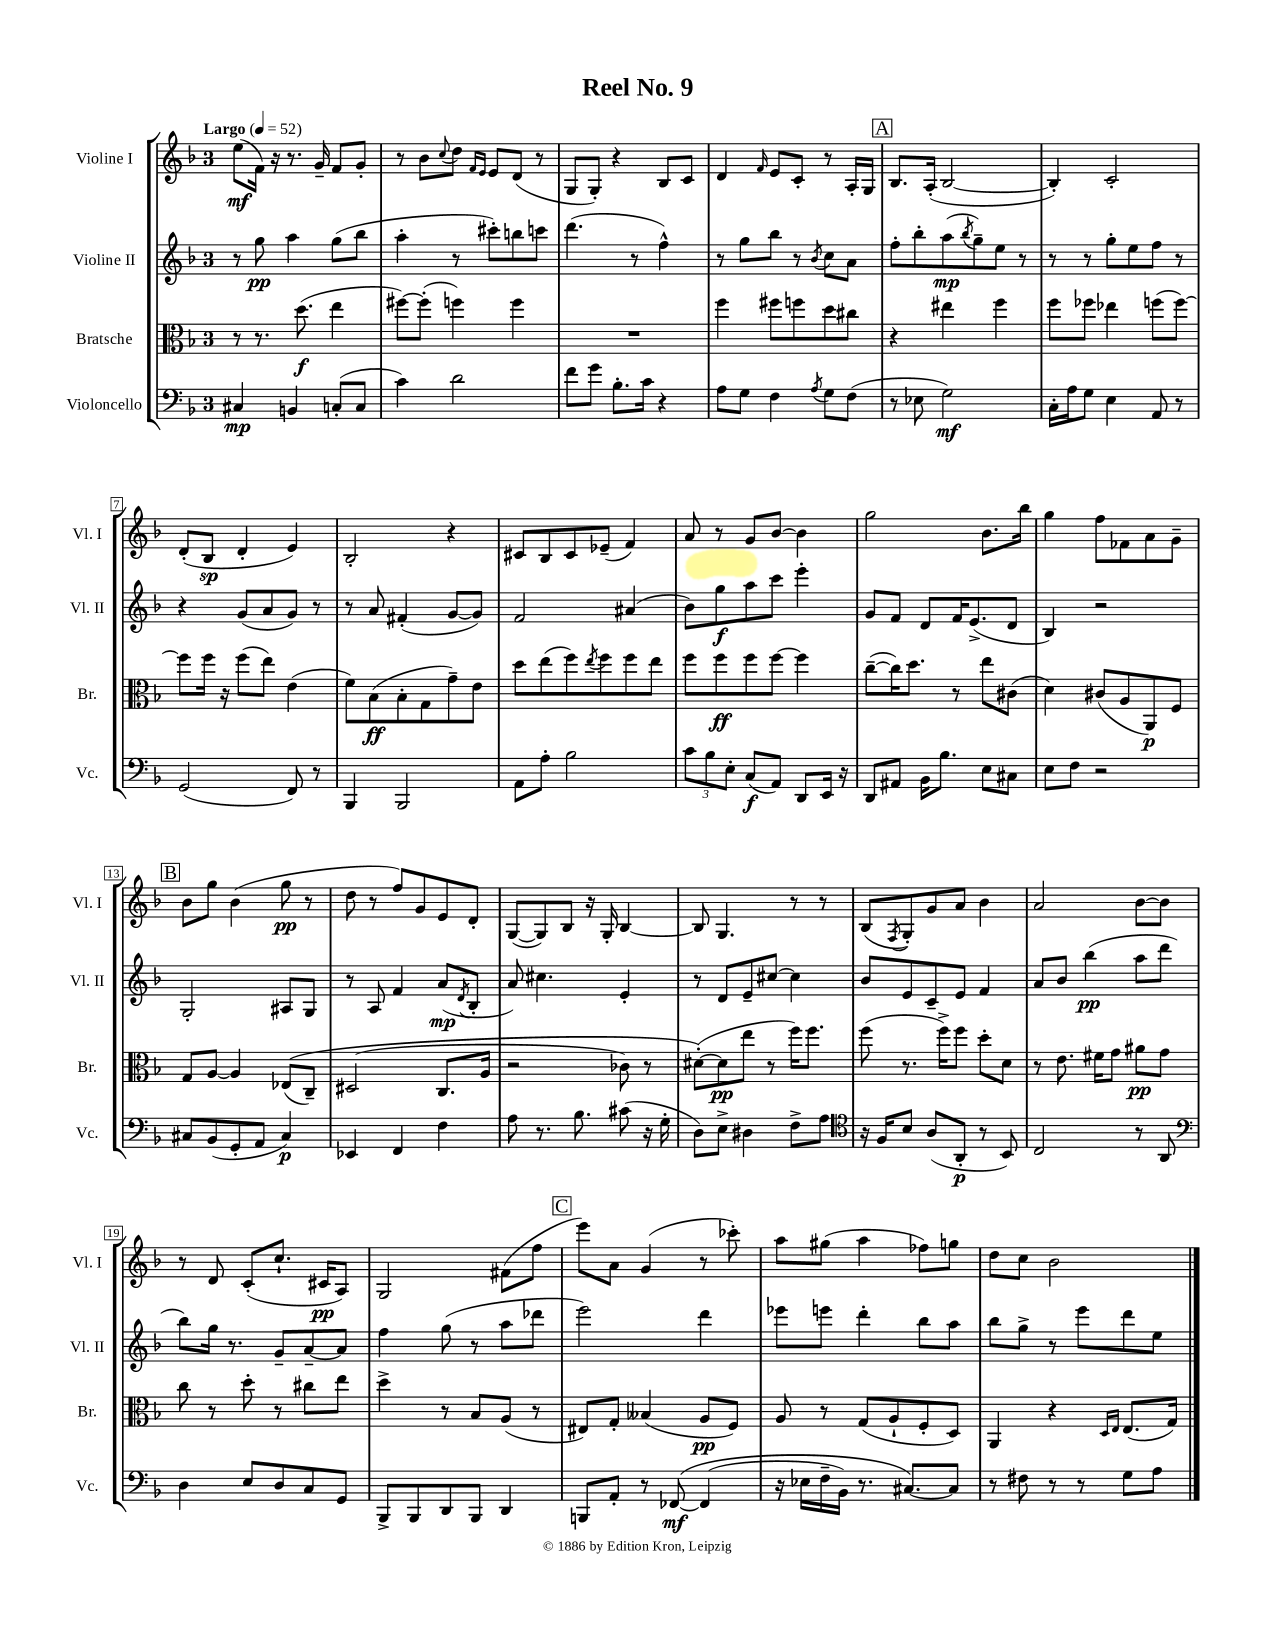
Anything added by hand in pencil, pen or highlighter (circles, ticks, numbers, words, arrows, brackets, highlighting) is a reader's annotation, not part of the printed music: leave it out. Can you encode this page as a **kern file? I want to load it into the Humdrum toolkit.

**kern	**kern	**kern	**kern
*staff4	*staff3	*staff2	*staff1
*clefF4	*clefC3	*clefG2	*clefG2
*k[b-]	*k[b-]	*k[b-]	*k[b-]
*M3/4	*M3/4	*M3/4	*M3/4
*MM52	*MM52	*MM52	*MM52
4C#/	8r	8r	(8ee\L
.	8.r	8gg\	16f\Jk)
.	.	.	16r
4BB/	.	4aa\	8.r
.	(8.dd\	.	.
.	.	.	16g~/
(8C'/L	4ee\	(8gg\L	8f/L
8C/J	.	8bb-\J	8g'/J
=	=	=	=
4c\)	[8ff#\L)	4aa'\	8r
.	(8ff#'\]J	.	8b-\L
.	.	.	8qqcc/
2d\	4ff\)	8r	8dd\J
.	.	.	16qqf/LL
.	.	.	16qqe/JJ
.	.	8ccc#'\L)	8e/L
.	4ff\	8bb\	(8d/J
.	.	8ccc\J	8r
=	=	=	=
8f\L	2.r	(4.ddd\	8G/L
8g\J	.	.	8G'/J)
8.B-'\L	.	.	4r
.	.	8r	.
16c\Jk	.	.	.
4r	.	4ff^^\)	8B-/L
.	.	.	8c/J
=	=	=	=
8A\L	4ff\	8r	4d/
8G\J	.	8gg\L	.
.	.	.	16qqf/
4F\	8ff#\L	8bb-\J	8e/L
.	8ff\	8r	8c'/J
8qA/	.	8qb-/	.
8G\L	8dd\	8cc\L	8r
(8F\J	8cc#\J	8a\J	16A'/LL
.	.	.	16G/JJ
=	=	=	=
8r	4r	8ff'\L	8.B-/L
8E-\	.	8bb-'\	.
.	.	.	(16A'/Jk
2G\)	4ee#\	(8aa\	[2B-/
.	.	8qbb-/	.
.	.	8gg~\)	.
.	4ff\	8ee\J	.
.	.	8r	.
=	=	=	=
16C'\LL	8ff\L	8r	4B-'/])
16A\J	.	.	.
8G\J	8ff-\J	8r	.
4E\	4ee-\	8gg'\L	2c'/
.	.	8ee\	.
8AA/	(8ff\L	8ff\J	.
8r	[8ff\J)	8r	.
=	=	=	=
(2GG/	8ff\]L	4r	(8d'/L
.	16ff\Jk	.	8B-/J
.	16r	.	.
.	(8ff\L	(8g/L	4d'/
.	8ee\J)	8a/	.
8FF/)	(4e\	8g/J)	4e/)
8r	.	8r	.
=	=	=	=
4BBB-/	8f\L)	8r	2B-'/
.	(8B-\	8a/	.
2BBB-/	8B-'\	(4f#'/	.
.	8G\	.	.
.	8g~\)	[8g/L	4r
.	8e\J	8g/]J)	.
=	=	=	=
8AA\L	8dd\L	2f/	8c#/L
8A'\J	(8ee\	.	8B-/
2B-\	8ff\)	.	8c#/
.	8qee/	.	.
.	8ff\	.	(8e-~/J
.	8ff\	(4a#/	4f/)
.	8ee\J	.	.
=	=	=	=
12c\L	8ff\L	8b-\L)	8a/
12B-\	.	.	.
.	8ff\	8gg\	8r
12E'\J	.	.	.
(8C/L	8ff\	8aa\	8g/L
8AA/J)	[8ff\J	8ccc\J	[8b-/J
8DD/L	4ff\]	4eee'\	4b-\]
16EE/Jk	.	.	.
16r	.	.	.
=	=	=	=
8DD/L	([8cc~\L	8g/L	2gg\
8AA#/J	16cc\]K)	8f/J	.
.	8.dd\J	.	.
16BB-\LK	.	8d/L	.
8.B-\J	.	.	.
.	8r	16f/K	.
.	.	(8.e^/	.
8E\L	8ee\L	.	8.b-\L
8C#\J	(8c#\J	8d/J	.
.	.	.	16bb-\Jk
=	=	=	=
8E\L	4d\)	4B-/)	4gg\
8F\J	.	.	.
2r	(8c#/L	2r	8ff\L
.	8A/	.	8f-\
.	8AA/)	.	8a\
.	8F/J	.	8g~\J
=	=	=	=
8C#/L	8G/L	2G'/	8b-\L
(8BB-/	[8A/J	.	8gg\J
8GG'/	4A/]	.	(4b-\
8AA/J	.	.	.
4C#/)	&((8E-/L	8A#/L	8gg\
.	8C~/J)	8G/J	8r
=	=	=	=
4EE-/	(2D#/	8r	8dd\
.	.	8A/	8r
4FF/	.	4f/	8ff/L)
.	.	.	8g/
4F\	8.C/L	(8a/L	8e/
.	.	8qd/	.
.	.	8B-'/J	8d'/J
.	16A/Jk	.	.
=	=	=	=
8A\	2r	8a/)	([8G/L
8.r	.	4.cc#\	8G/])
.	.	.	8B-/J
8.B-\	.	.	.
.	.	.	16r
.	.	.	16G'/
(8c#\	8c-\)	4e'/	[4B-/
16r	8r	.	.
16G'\	.	.	.
=	=	=	=
8D\L)	([8d#'\L&)	8r	8B-/]
8E^\J	8d#\]	8d/L	4.G/
4D#\	8ee\J	8e~/	.
.	8r	[8cc#/J	.
8F^\L	16ff\LK)	4cc#\]	8r
.	8.ff\J	.	.
8A\J	.	.	8r
=	=	=	=
*clefC4	*	*	*
16r	(8ff\	8b-/L	(8B-/L
16F/LK	.	.	.
.	.	.	8qF/
8B-/J	8.r	8e/	8G'/)
(8A/L	.	8c~/	8g/
.	16ff^\LK)	.	.
8AA'/J	8ff\J	8e/J	8a/J
8r	8dd'\L	4f/	4b-\
8BB-/)	8d\J	.	.
=	=	=	=
2C/	8r	8a/L	2a/
.	8.e\	8b-/J	.
.	.	(4bb-\	.
.	16f#\LK	.	.
.	8g\J	.	.
8r	8a#\L	8aa\L	[8b-\L
8AA/	8g\J	8ddd\J	8b-\]J
=	=	=	=
*clefF4	*	*	*
4D\	8cc\	8bb-\L)	8r
.	8r	16gg\Jk	8d/
.	.	8.r	.
8E/L	8dd'\	.	(8c'/L
8D/	8r	8g~/L	8.cc`/J
8C/	8cc#\L	[8a~/	.
.	.	.	16c#/LK
8GG/J	8ee\J	8a/]J	8A/J)
=	=	=	=
8BBB-^/L	4dd^\	4ff\	2G/
8BBB-/	.	.	.
8DD/	8r	(8gg\	.
8BBB-/J	8B-/L	8r	.
4DD/	(8A/J	8aa\L	(8f#\L
.	8r	8ddd-\J	8ff\J
=	=	=	=
8BBB/L	8E#/L)	2eee\)	8eee\L)
8AA'/J	8G'/J	.	8a\J
8r	(4B--/	.	(4g/
&([8FF-/	.	.	.
(4FF-/]	8A/L	4ddd\	8r
.	8F/J)	.	8ccc-'\)
=	=	=	=
16r	8A/	8eee-\L	8aa\L
16E-\LL	.	.	.
16F~\	8r	8eee\J	(8gg#\J
16BB-\JJ)	.	.	.
8.r	(8G/L	4ddd'\	4aa\
.	8A`/	.	.
[8.C#/L&)	.	.	.
.	8F'/	8bb-\L	8ff-\L)
8C#/]J	8D/J)	8aa\J	8gg\J
=	=	=	=
8r	4AA/	8bb-\L	8dd\L
8F#\	.	8gg^\J	8cc\J
8r	4r	8r	2b-\
8r	.	8eee\L	.
.	16qqD/LL	.	.
.	16qqE/JJ	.	.
8G\L	(8.E/L	8ddd\	.
8A\J	.	8ee\J	.
.	16G/Jk)	.	.
==	==	==	==
*-	*-	*-	*-
